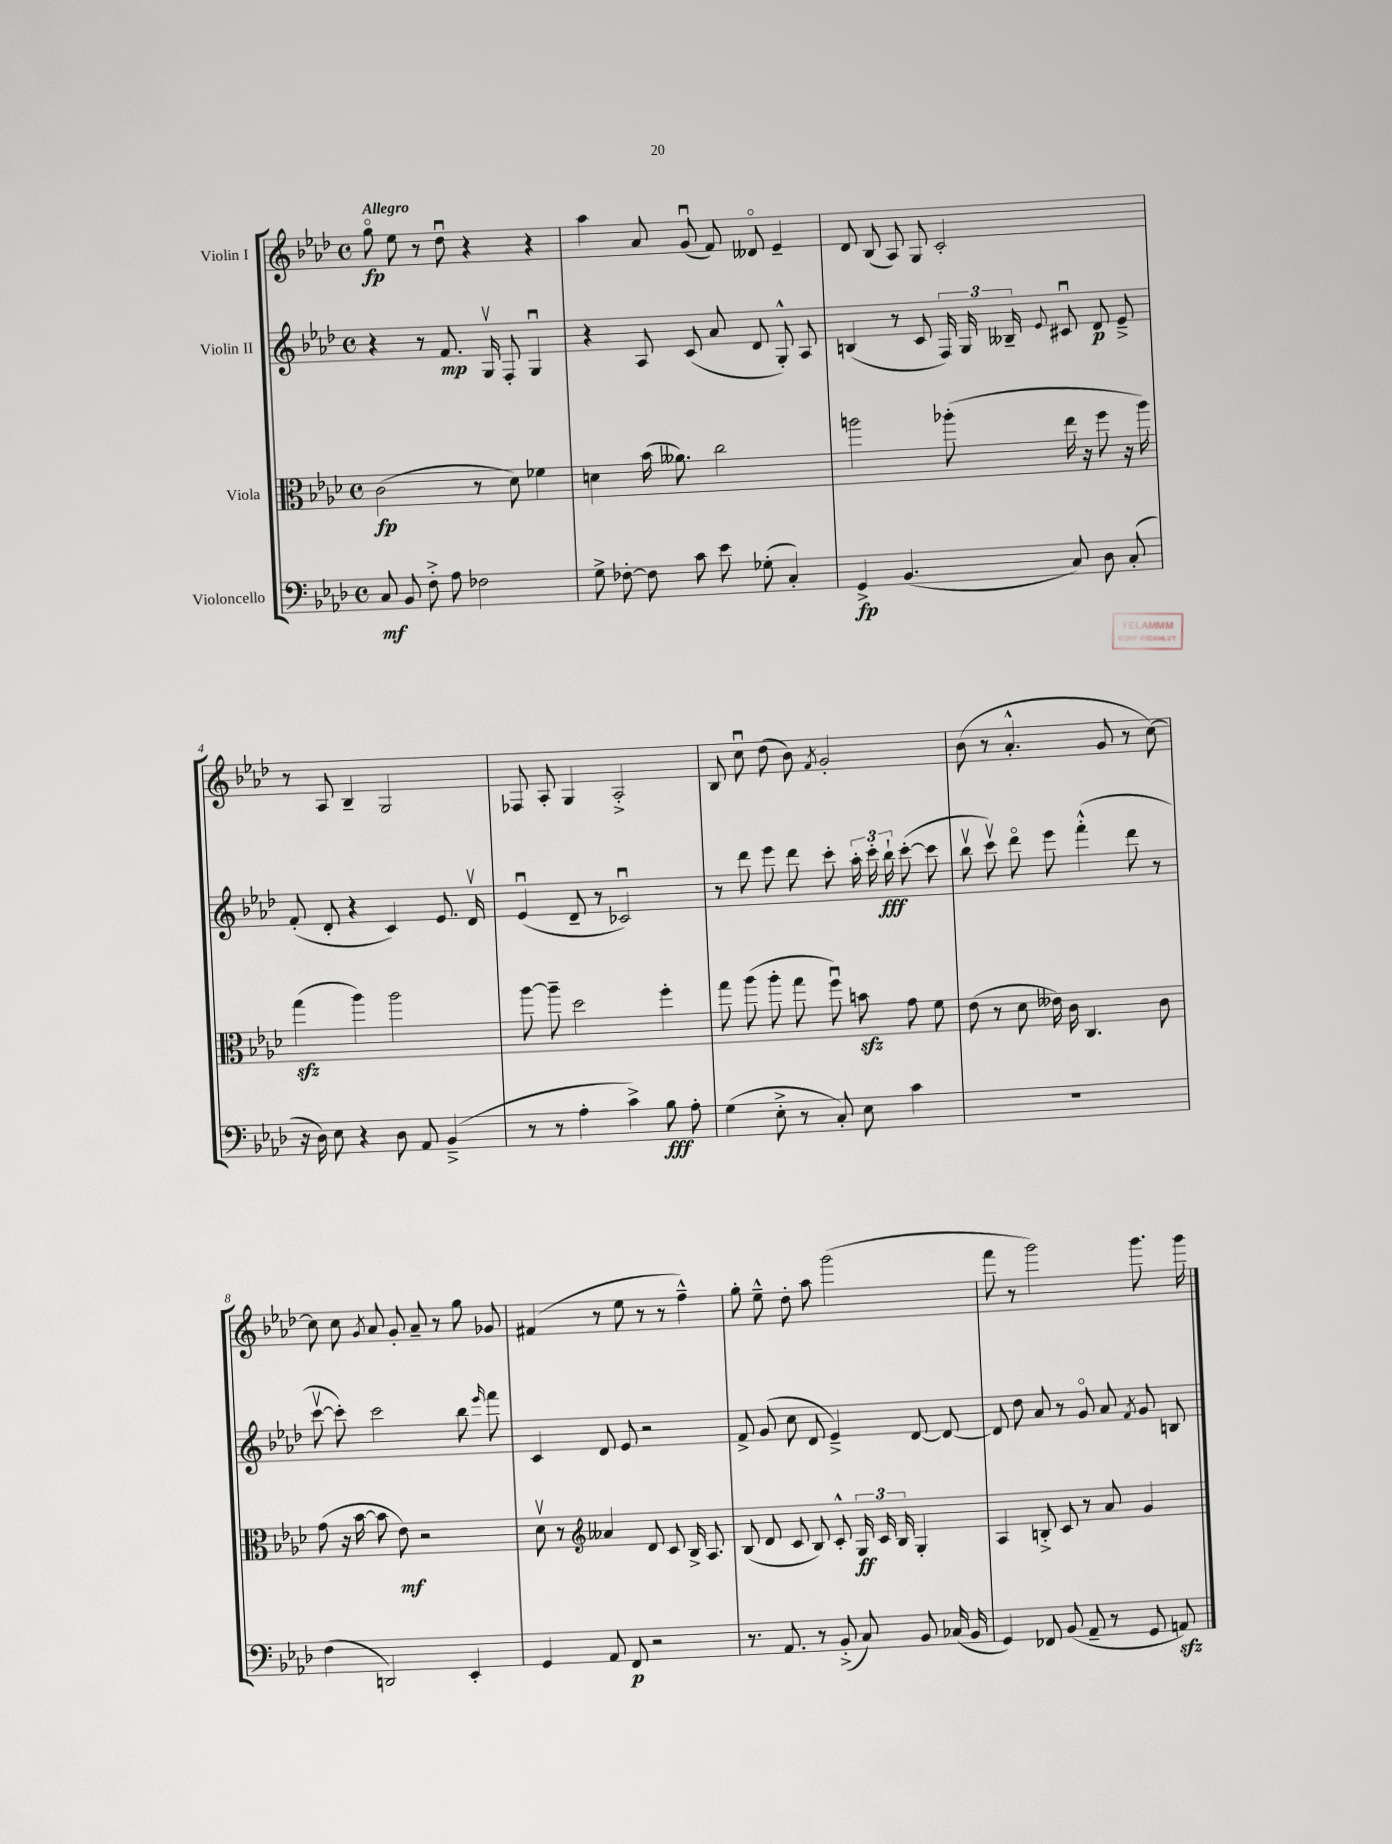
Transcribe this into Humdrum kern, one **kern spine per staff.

**kern	**kern	**kern	**kern
*staff4	*staff3	*staff2	*staff1
*clefF4	*clefC3	*clefG2	*clefG2
*k[b-e-a-d-]	*k[b-e-a-d-]	*k[b-e-a-d-]	*k[b-e-a-d-]
*M4/4	*M4/4	*M4/4	*M4/4
*met(c)	*met(c)	*met(c)	*met(c)
8C	(2c	4r	8ggo
8BB-	.	.	8ee-
8F'^	.	8r	8r
8A-	.	8.f	8dd-u
2F-	8r	.	4r
.	.	16Gv	.
.	8d-)	8F'	.
.	4f-	4Gu	4r
=	=	=	=
8G^	4d	4r	4aa-
[8F-'	.	.	.
8F-]	(16b-	8A-	8a-
.	8.a--)	.	.
8c	.	(8c	(8gu
8e-	2cc	8a-	8f)
(8G-'	.	8d-	8d--o
4C')	.	8G'^^)	4e-~
.	.	8A-	.
=	=	=	=
4GG^	2aa	(4B	8d-
.	.	.	(8B-
(4.BB-	.	8r	8A-)
.	.	8c	8G
.	(8aa-'	24F)	2c'
.	.	24G	.
.	.	24B--~	.
.	.	8qqe-	.
8C)	16ee-	8c#u	.
.	16r	.	.
8D-	8ff	8d-	.
(8C'	16r	8e-~^	.
.	16aa-)	.	.
=	=	=	=
16r	(4gg	(8f'	8r
16D-)	.	.	.
8E-	.	8d-'	8A-
4r	4aa-)	4r	4B-~
8D-	2aa-	4c)	2G
8AA-	.	.	.
(4BB-~^	.	8.e-	.
.	.	16d-v	.
=	=	=	=
8r	[8aa-	(4e-u	8F-
8r	8aa-~]	.	8A-'
4A-'	2dd-	8d-~	4G
.	.	8r	.
4c^)	.	2c-u)	2A-'^
8B-	4ff'	.	.
8A-'	.	.	.
=	=	=	=
(4G	8gg	8r	8B-
.	(8aa-	8ddd-	8ccu
8E-'^	8aa-'	8eee-	(8dd-
8r	8gg	8ddd-	8b-)
.	.	.	8qf
8C')	8ffu)	8ccc'	2g'
8E-	8b	24aa-'	.
.	.	24ccc'	.
.	.	24bb-`	.
4c	8g	([8ccc'	.
.	8f	8ccc]	.
=	=	=	=
1r	(8e-	8bb-v	(8b-
.	8r	8cccv)	8r
.	8d-	8ddd-o	4.a-'^^
.	16e--)	8eee-	.
.	16c	.	.
.	4.C	(4fff'^^	.
.	.	.	8g
.	.	8ddd-	8r
.	8c	8r	[8cc)
=	=	=	=
(4F	(8g	[8cccv	8cc]
.	16r	8ccc'])	8cc
.	[16b-	.	.
.	.	.	8qg
2DD)	8b-]	2ccc	8a-
.	8e-)	.	8g'
.	2r	.	8a-~
.	.	.	8r
4EE-'	.	8bb-	8gg
.	.	16qqeee-	.
.	.	8fff	8g-
=	=	=	=
4GG	8d-v	4c	(4f#
.	8r	.	.
*	*clefG2	*	*
8AA-	4a--	8d-	8r
8FF	.	8e-	8ee-
2r	8d-	2r	8r
.	8c	.	8r
.	16B-^	.	4ff~^^)
.	8.A-	.	.
=	=	=	=
8.r	(8B-	8f^	8gg'
.	8d-	(8g	8ee-~^^
8.AA-	.	.	.
.	8c	8cc	8dd-'
8r	8B-)	8d-	8aa-
(8BB-'^	8c'^^	4e-~^)	(2ggg
8C)	24G	.	.
.	24c	.	.
.	24B-	.	.
8BB-	4G'	[8d-	.
(16C-	.	8d-_	.
16BB-	.	.	.
=	=	=	=
4GG)	4A-	8d-]	8fff
.	.	8dd-	8r
8FF-	8B'^	8a-	2ggg)
(8BB-	8c	8r	.
8AA-~	8r	8go	.
8r	8a-	8a-	.
.	.	8qf	.
8GG	4g	8g	8.ggg
8AA)	.	8B	.
.	.	.	16ggg
==	==	==	==
*-	*-	*-	*-
